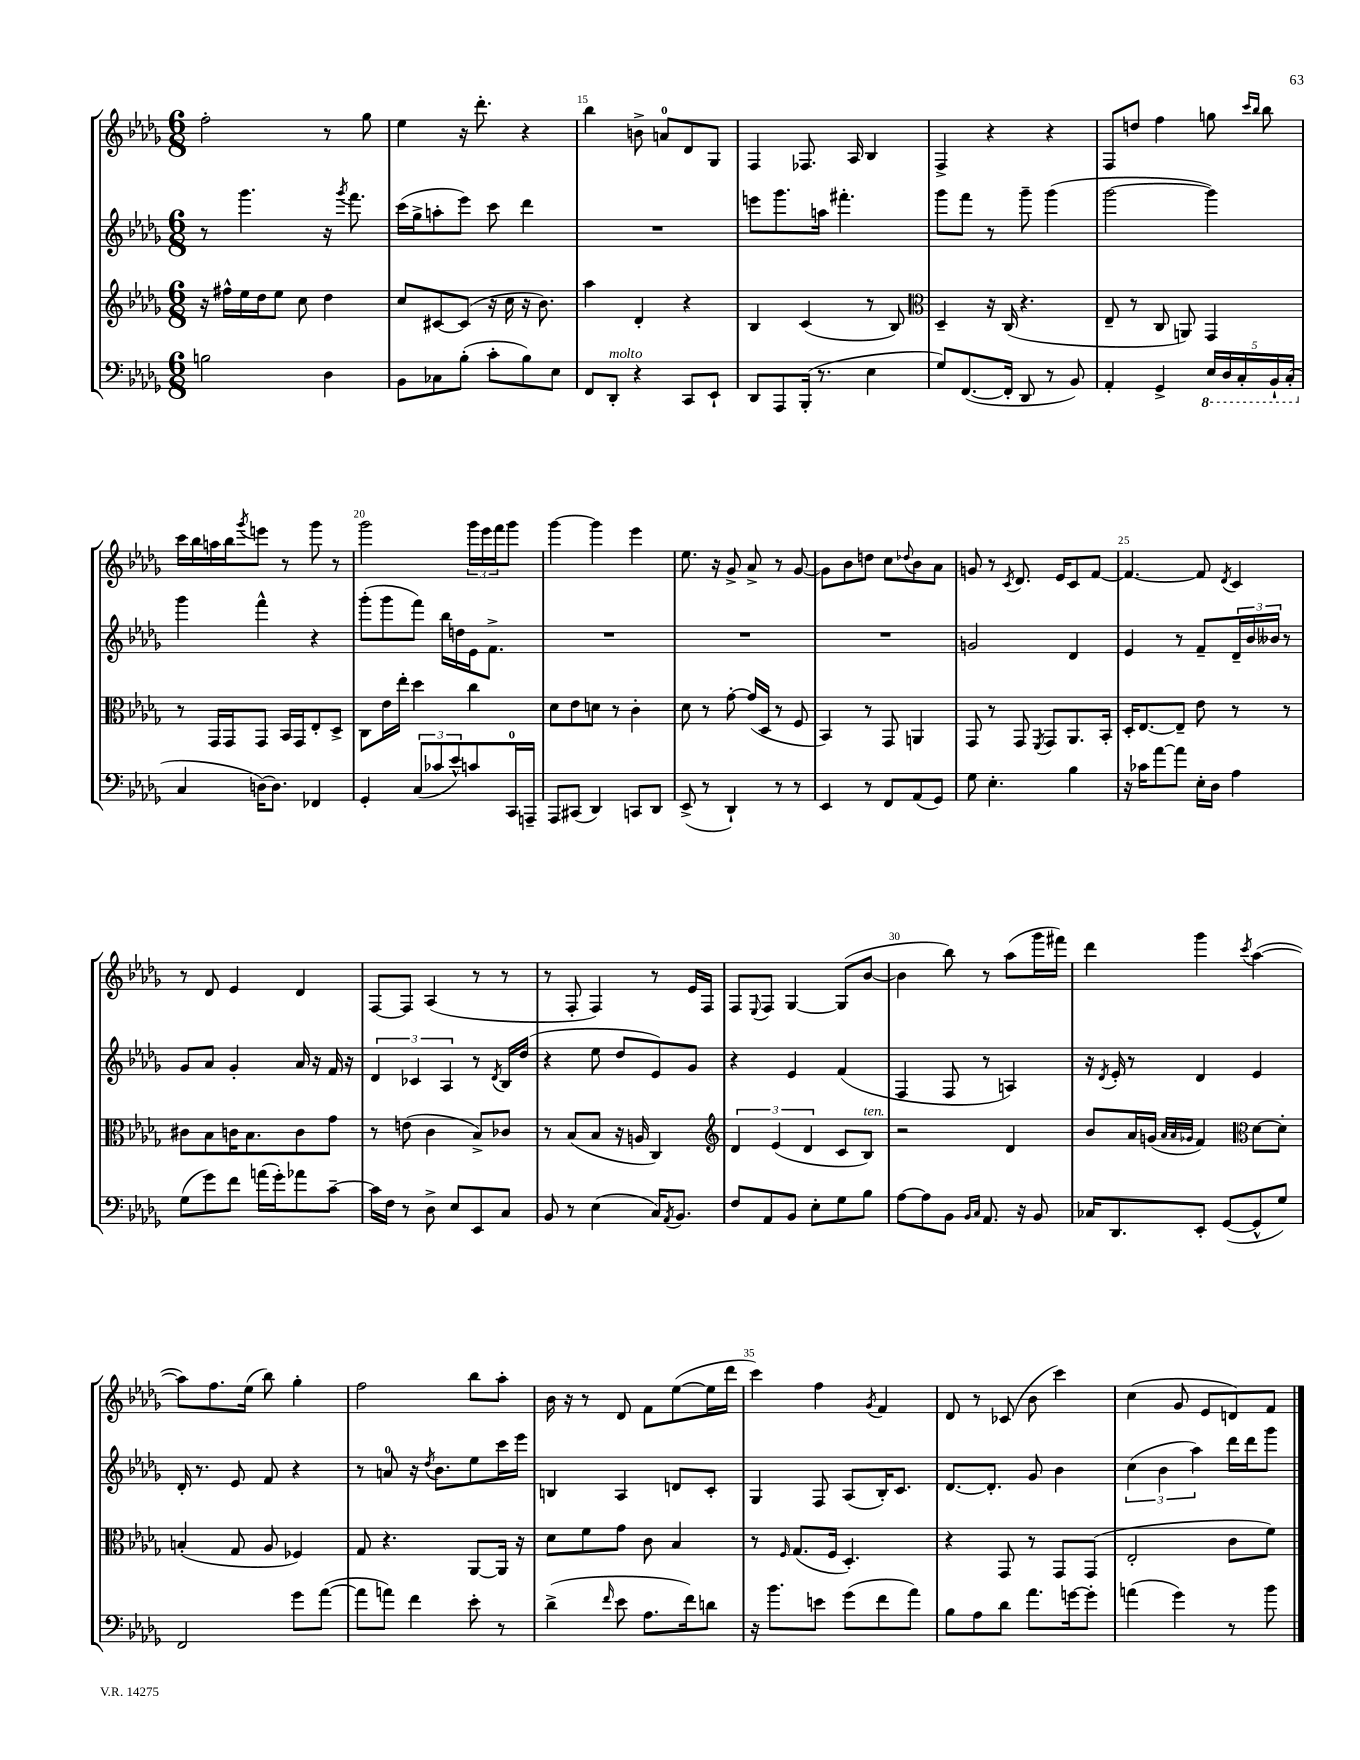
<<
\new StaffGroup <<
\new Staff = "s0" {
    \clef treble \key des \major \numericTimeSignature \time 6/8
    f''2-. r8 ges''8 |
    ees''4 r16 des'''8.-. r4 |
    bes''4 b'8-> a'8-0 des'8 ges8 |
    f4 fes8. aes16 bes4 |
    f4-> r4 r4 |
    f8 d''8 f''4 g''8 \grace { c'''16 bes''16 } bes''8 |
    c'''16 bes''16 a''16 bes''16 \acciaccatura { ges'''8 } e'''8 r8 ges'''8 r8 |
    ges'''2 \tuplet 3/2 { ges'''16 ees'''16 f'''16 } ges'''8 |
    ges'''4~ ges'''4 ees'''4 |
    ees''8. r16 ges'8-> aes'8-> r8 ges'8~ |
    ges'8 bes'8 d''8 c''8 \appoggiatura { des''8 } bes'8 aes'8 |
    g'8 r8 \acciaccatura { c'8 } des'8. ees'16 c'8 f'8~ |
    f'4.~ f'8 \acciaccatura { des'8 } c'4 |
    r8 des'8 ees'4 des'4 |
    f8~ f8 aes4( r8 r8 |
    r8 f8-. f4) r8 ees'16 f16 |
    f8 \appoggiatura { ees8 } f8 ges4~ ges8( bes'8~ |
    bes'4 bes''8) r8 aes''8( ges'''16 fis'''16) |
    des'''4 ges'''4 \acciaccatura { c'''8 } aes''4~( |
    aes''8) f''8. ees''16( bes''8) ges''4-. |
    f''2 bes''8 aes''8-. |
    bes'16 r16 r8 des'8 f'8 ees''8~( ees''16 des'''16 |
    c'''4) f''4 \acciaccatura { ges'8 } f'4 |
    des'8 r8 ces'8( bes'8 c'''4) |
    c''4( ges'8 ees'8 d'8) f'8 \bar "|." |
}
\new Staff = "s1" {
    \clef treble \key des \major \numericTimeSignature \time 6/8
    r8 ges'''4. r16 \acciaccatura { ges'''8 } f'''8. |
    c'''16( ges''16-> a''8-. ees'''8) c'''8 des'''4 |
    R2. |
    e'''8 ges'''8. a''16 fis'''4.-. |
    ges'''8 f'''8 r8 ges'''8-- ges'''4( |
    ges'''2~ ges'''4) |
    ges'''4 f'''4-^ r4 |
    ges'''8-.( ges'''8 f'''8) bes''16 d''16 ees'16 f'8.-> |
    R2. |
    R2. |
    R2. |
    g'2 des'4 |
    ees'4 r8 f'8-- \tuplet 3/2 { des'16-- bes'16 beses'16 } r8 |
    ges'8 aes'8 ges'4-. aes'16 r16 f'16 r16 |
    \tuplet 3/2 { des'4 ces'4 aes4 } r8 \acciaccatura { des'8 } bes16 des''16( |
    r4 ees''8 des''8 ees'8) ges'8 |
    r4 ees'4 f'4( |
    f4 f8 r8 a4) |
    r16 \acciaccatura { des'8 } ees'16-. r8 des'4 ees'4 |
    des'16-. r8. ees'8 f'8 r4 |
    r8 a'8-0 r16 \acciaccatura { des''8 } bes'8. ees''8 c'''16 ees'''16 |
    b4 aes4 d'8 c'8-. |
    ges4 f8 aes8( bes16-.) c'8. |
    des'8.~ des'8.-. ges'8 bes'4 |
    \tuplet 3/2 { c''4( bes'4 aes''4) } des'''16 des'''16 ges'''8 \bar "|." |
}
\new Staff = "s2" {
    \clef treble \key des \major \numericTimeSignature \time 6/8
    r16 fis''16-^ ees''16 des''16 ees''8 c''8 des''4 |
    c''8 cis'8~ cis'8( r16 c''16 r16 bes'8.) |
    aes''4 des'4-. r4 |
    bes4 c'4( r8 bes8) |
    \clef alto des4-- r16 c16( r4. |
    ees8-- r8 c8 a,8) ges,4 |
    r8 ges,16 ges,16 ges,8 bes,16 ges,16 ees8-. des8-> |
    c8 ees'16 ees''16-. des''4 c''4 |
    des'8 ees'8 d'8 r8 c'4-. |
    des'8 r8 ges'8~-. ges'16( des16 r8 f8 |
    bes,4) r8 ges,8 a,4 |
    ges,8 r8 ges,8 \acciaccatura { f,8 } ges,8 aes,8. bes,16-. |
    des16-. ees8.~ ees8-- ees'8 r8 r8 |
    cis'8 bes8 c'16 bes8. c'8 ges'8 |
    r8 e'8( c'4 bes8->) ces'8 |
    r8 bes8( bes8 r16 a16 c4) |
    \clef treble \tuplet 3/2 { des'4 ees'4( des'4 } c'8 bes8^\markup { \italic "ten." }) |
    r2 des'4 |
    bes'8 aes'16 g'16( \grace { aes'32 aes'32 ges'32 } f'4) \clef alto des'8~ des'8-. |
    b4-.( ges8 aes8 fes4) |
    ges8 r4. aes,8~ aes,16 r16 |
    des'8 f'8 ges'8 c'8 bes4 |
    r8 \grace { f16 } ges8.( f16 des4.-.) |
    r4 ges,8 r8 ges,8 ges,8( |
    ees2-. c'8 f'8) \bar "|." |
}
\new Staff = "s3" {
    \clef bass \key des \major \numericTimeSignature \time 6/8
    b2 des4 |
    bes,8 ces8 bes8-.( c'8-. bes8) ees8 |
    f,8 des,8-.^\markup { \italic "molto" } r4 c,8 ees,8-! |
    des,8 aes,,8 bes,,16-.( r8. ees4 |
    ges8) f,8.~( f,16-. des,8 r8 bes,8) |
    aes,4-. ges,4-> \tuplet 5/4 { \ottava #-1 ees,16 des,16 c,16-. bes,,16-! c,16-.( \ottava #0 } |
    c4 d16~) d8. fes,4 |
    ges,4-. \tuplet 3/2 { c8( ces'8 ees'8-^) } c'8 c,16-0 a,,16-- |
    aes,,8 cis,8( des,4) c,8 des,8 |
    ees,8->( r8 des,4-!) r8 r8 |
    ees,4 r8 f,8 aes,8( ges,8) |
    ges8 ees4.-. bes4 |
    r16 ces'16 aes'8~ aes'8 ees16-. des16 aes4 |
    ges8( ges'8) f'8 a'16( ges'16-.) aes'8 c'8~-- |
    c'16 f16 r8 des8-> ees8 ees,8 c8 |
    bes,8 r8 ees4( c16) \acciaccatura { aes,8 } bes,8. |
    f8 aes,8 bes,8 ees8-. ges8 bes8 |
    aes8~ aes8 bes,8 \grace { bes,16 c16 } aes,8. r16 bes,8 |
    ces16 des,8. ees,8-. ges,8~( ges,8-^ ges8) |
    f,2 ges'8 aes'8~( |
    aes'8 a'8) f'4 ees'8-. r8 |
    des'4->( \grace { f'16 } ees'8 aes8. f'16) d'8 |
    r16 bes'8. e'8 ges'8( f'8 aes'8) |
    bes8 aes8 des'8 aes'8. g'16~ g'8-. |
    a'4( ges'4) r8 bes'8 \bar "|." |
}
>>
>>
\layout { \context { \Score currentBarNumber = #13 \override BarNumber.break-visibility = ##(#f #t #t) barNumberVisibility = #(every-nth-bar-number-visible 5) } }
